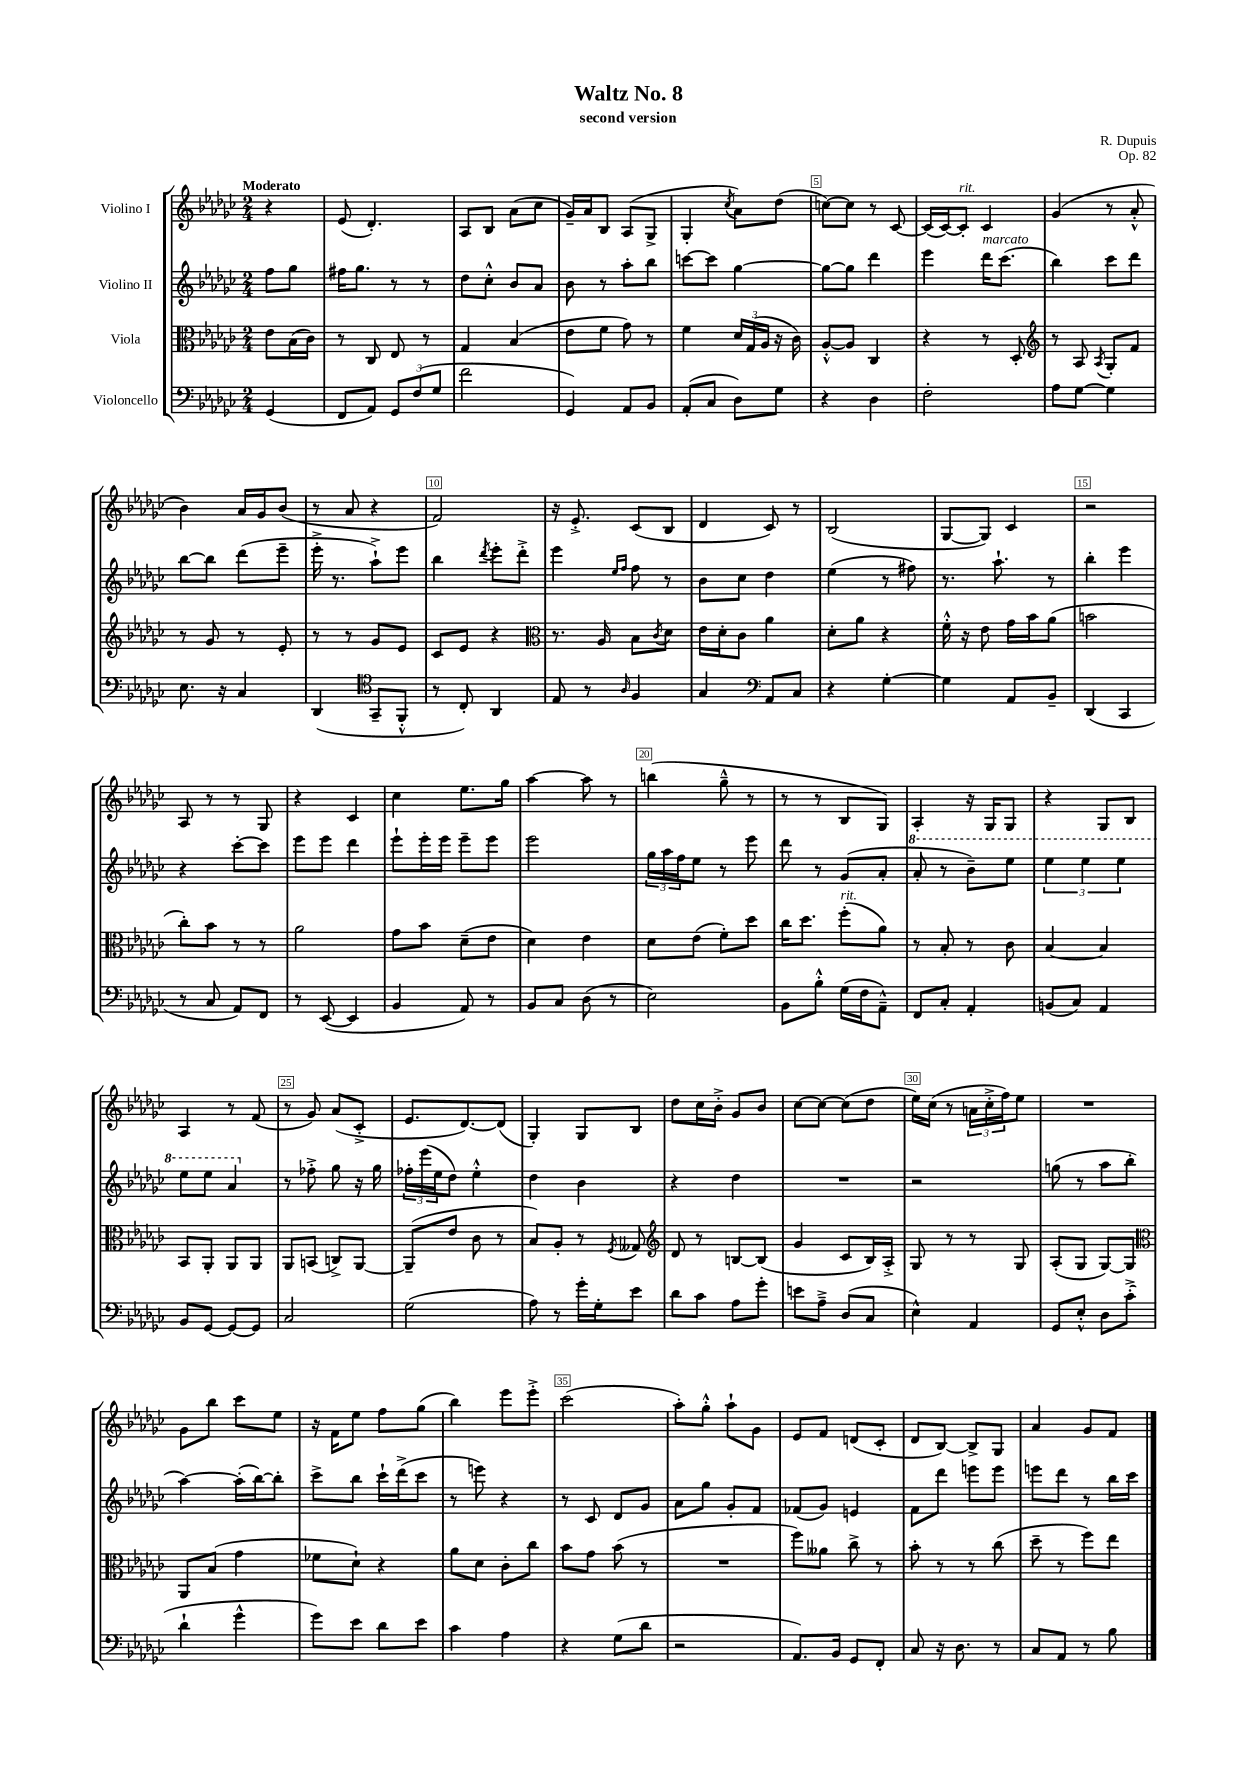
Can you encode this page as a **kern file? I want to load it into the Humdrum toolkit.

**kern	**kern	**kern	**kern
*part4	*part3	*part2	*part1
*staff4	*staff3	*staff2	*staff1
*I"Violoncello	*I"Viola	*I"Violino II	*I"Violino I
*clefF4	*clefC3	*clefG2	*clefG2
*k[b-e-a-d-g-c-]	*k[b-e-a-d-g-c-]	*k[b-e-a-d-g-c-]	*k[b-e-a-d-g-c-]
*M2/4	*M2/4	*M2/4	*M2/4
=	=	=	=
!	!	!	!LO:TX:a:B:t=Moderato
(4GG-/	8e-\L	8ff\L	4r
.	(16B-\L	8gg-\J	.
.	16c-\JJ)	.	.
=1	=1	=1	=1
8FF/L	8r	16ff#X\KL	(8e-/
.	.	8.gg-\J	.
8AA-/J)	8C-/	.	4.d-'/)
12GG-/L	8E-/	8r	.
(12F/	.	.	.
.	8r	8r	.
12G-/J	.	.	.
=2	=2	=2	=2
2f\	4G-/	8dd-\L	8A-/L
.	.	8cc-'^^\J	8B-/J
.	(4B-/	8b-/L	(8a-\L
.	.	8a-/J	8cc-\J
=3	=3	=3	=3
4GG-/)	8e-\L	8b-\	16g-~/LL)
.	.	.	16a-/J
.	8f\J	8r	8B-/J
8AA-/L	8g-\)	8aa-'\L	(8A-/L
8BB-/J	8r	8bb-\J	8G-^/J
=4	=4	=4	=4
(8AA-'/L	4f\	[8cccn\L	4G-'/
8C-/J	.	8ccc\J]	.
.	.	.	8qcc-/
8D-\L)	24d-/LL	[4gg-\	8a-\L)
.	(24G-/	.	.
.	24A-/JJ	.	.
8G-\J	16r	.	(8dd-\J
.	16c-\)	.	.
=5	=5	=5	=5
4r	[8A-'^^/L	8gg-\L_	[8ccn\L)
.	8A-/J]	8gg-\J]	8cc\J]
4D-\	4C-/	4ddd-\	8r
.	.	.	[8c-/
=6	=6	=6	=6
2F'\	4r	4eee-\	(16c-/LL]
.	.	.	[16c-/J)
!	!	!	!LO:TX:a:i:t=rit.
.	.	.	8c-'/J]
!	!	!LO:TX:a:i:t=marcato	!
.	8r	16ddd-\KL	4c-/
.	.	(8.ccc-\J	.
.	8D-'/	.	.
=7	=7	=7	=7
*	*clefG2	*	*
8A-\L	8r	4bb-\)	(4g-/
[8G-\J	8A-/	.	.
.	8qA-/	.	.
4G-\]	8G-'/L	8ccc-\L	8r
.	8f/J	8ddd-\J	8a-'^^/
!!LO:LB:g=z
=8	=8	=8	=8
8.E-\	8r	[8bb-\L	4b-\)
.	8g-/	8bb-\J]	.
16r	.	.	.
4C-/	8r	(8ddd-\L	16a-/LL
.	.	.	16g-/J
.	8e-'/	8eee-~\J	(8b-/J
=9	=9	=9	=9
(4DD-/	8r	16eee-'^\	8r
.	.	8.r	.
.	8r	.	8a-/
*clefC4	*	*	*
8GG-~/L	8g-/L	8aa-`^\L)	4r
8FF'^^/J	8e-/J	8eee-\J	.
=10	=10	=10	=10
8r	8c-/L	4bb-\	2f/)
8C-'/)	8e-/J	.	.
.	.	8qddd-/	.
4AA-/	4r	8eee-'\L	.
.	.	8ddd-'^\J	.
=11	=11	=11	=11
*	*clefC3	*	*
8E-/	8.r	4eee-\	16r
.	.	.	8.e-'^/
8r	.	.	.
.	16A-/	.	.
.	.	16qqee-/LL	.
16qqA-/	.	16qqff/JJ	.
4F/	8B-\L	8ff\	(8c-/L
.	8qc-/	.	.
.	8d-\J	8r	8B-/J
=12	=12	=12	=12
4G-/	16e-\LL	8b-\L	4d-/
.	16d-'\J	.	.
.	8c-\J	8cc-\J	.
*clefF4	*	*	*
8AA-/L	4a-\	4dd-\	8c-/)
8C-/J	.	.	8r
=13	=13	=13	=13
4r	8d-'\L	(4ee-\	(2B-/
.	8a-\J	.	.
[4G-'\	4r	8r	.
.	.	8ff#X\)	.
=14	=14	=14	=14
4G-\]	16f'^^\	8.r	[8G-/L
.	16r	.	.
.	8e-\	.	8G-/J])
.	.	8.aa-`\	.
8AA-/L	16g-\LL	.	4c-/
.	16b-\J	.	.
8BB-~/J	(8a-\J	8r	.
=15	=15	=15	=15
(4DD-/	2bn\	4bb-'\	2r
4CC-/	.	4eee-\	.
!!LO:LB:g=z
=16	=16	=16	=16
8r	8cc-'\L)	4r	8A-/
8C-/	8b-\J	.	8r
8AA-/L)	8r	[8ccc-'\L	8r
8FF/J	8r	8ccc-\J]	8G-/
=17	=17	=17	=17
8r	2a-\	8eee-\L	4r
([8EE-/	.	8eee-\J	.
4EE-/]	.	4ddd-\	4c-/
=18	=18	=18	=18
4BB-/	8g-\L	8eee-`\L	4cc-\
.	8b-\J	16eee-'\L	.
.	.	16eee-\JJ	.
8AA-/)	(8d-~\L	8eee-~\L	8.ee-\L
8r	8e-\J	8eee-\J	.
.	.	.	16gg-\Jk
=19	=19	=19	=19
8BB-/L	4d-\)	2eee-\	[4aa-\
8C-/J	.	.	.
(8D-\	4e-\	.	8aa-\]
8r	.	.	8r
=20	=20	=20	=20
2E-\)	8d-\L	24gg-\LL	(4bbn\
.	.	24aa-\	.
.	.	24ff\J	.
.	(8e-\J	8ee-\J	.
.	8f'\L)	8r	8gg-~^^\
.	8dd-\J	8eee-\	8r
=21	=21	=21	=21
8BB-\L	16cc-\KL	8ddd-\	8r
.	8.dd-\J	.	.
8B-'^^\J	.	8r	8r
!	!LO:TX:a:i:t=rit.	!	!
(16G-\LL	(8ff'\L	(8g-/L	8B-/L
16F\J	.	.	.
8AA-~^^\J)	8a-\J)	8a-'/J	8G-/J)
=22	=22	=22	=22
*	*	*8va	*
8FF/L	8r	8aa-'/	4A-'/
8C-'/J	8B-'/	8r	.
4AA-'/	8r	8bb-~\L)	16r
.	.	.	16G-/KL
.	8c-\	8eee-\J	8G-/J
=23	=23	=23	=23
(8BBn/L	[4B-/	6eee-\	4r
8C-/J)	.	.	.
.	.	6eee-\	.
4AA-/	4B-/]	.	8G-/L
.	.	6eee-\	.
.	.	.	8B-/J
!!LO:LB:g=z
=24	=24	=24	=24
8BB-/L	8BB-/L	8eee-\L	4A-/
[8GG-/J	8AA-'/J	8eee-\J	.
8GG-/L_	8AA-/L	4aa-/	8r
8GG-/J]	8AA-/J	.	(8f/
=25	=25	=25	=25
*	*	*X8va	*
2C-/	8AA-/L	8r	8r
.	(8BBn/J	8ff-X'^\	8g-/)
.	8Cn^/L)	8gg-\	(8a-/L
.	[8AA-/J	16r	8c-'^/J
.	.	16gg-\	.
=26	=26	=26	=26
(2G-\	(8AA-~/L]	24ff-X'\LL	8.e-/L
.	.	(24eee-\	.
.	.	24ee-\J	.
.	8e-/J	8dd-\J)	.
.	.	.	[8.d-/)
.	8c-\	4ee-'^^\	.
.	8r	.	(8d-/J]
=27	=27	=27	=27
8A-\)	8B-/L)	4dd-\	4G-'/)
8r	8A-'/J	.	.
16g-'\LL	8r	4b-\	8G-/L
16G-'\J	.	.	.
.	8qF/	.	.
8e-\J	8G--X/	.	8B-/J
=28	=28	=28	=28
*	*clefG2	*	*
8d-\L	8d-/	4r	8dd-\L
8c-\J	8r	.	16cc-\L
.	.	.	16b-'^\JJ
8A-\L	[8Bn/L	4dd-\	8g-/L
8g-'\J	(8B/J]	.	8b-/J
=29	=29	=29	=29
8en\L	4g-/	2r	[8cc-\L
8A-~^\J	.	.	8cc-\J_
(8D-/L	8c-/L	.	(8cc-\L]
8C-/J	16B-/L)	.	8dd-\J
.	16A-'^/JJ	.	.
=30	=30	=30	=30
4E-^^\)	8G-/	2r	16ee-\LL)
.	.	.	(16cc-\JJ
.	8r	.	8r
4AA-/	8r	.	24an\LL
.	.	.	24cc-'^\
.	.	.	24ff\J)
.	8G-/	.	8ee-\J
=31	=31	=31	=31
8GG-/L	(8A-'/L	(8ggn\	2r
8E-'^^/J	8G-/J	8r	.
8D-\L	[8G-/L)	8aa-\L	.
(8c-'^\J	8G-/J]	8bb-'\J	.
!!LO:LB:g=z
=32	=32	=32	=32
*	*clefC3	*	*
4d-`\	8AA-/L	[4aa-\)	8g-\L
.	(8B-/J	.	8bb-\J
4g-^^\	4g-\	(16aa-'\LL]	8ccc-\L
.	.	[16bb-\J)	.
.	.	8bb-'\J]	8ee-\J
=33	=33	=33	=33
8g-\L)	8f-X\L	8ccc-^\L	16r
.	.	.	16f\KL
8e-\J	8d-`\J)	8bb-\J	8ee-\J
8d-\L	4r	16ccc-`\LL	8ff\L
.	.	(16ddd-^\J	.
8e-\J	.	8ccc-\J	(8gg-\J
=34	=34	=34	=34
4c-\	8a-\L	8r	4bb-\)
.	8d-\J	8eeen\)	.
4A-\	8c-'\L	4r	8eee-\L
.	8cc-\J	.	8eee-'^\J
=35	=35	=35	=35
4r	8b-\L	8r	(2ccc-\
.	8g-\J	8c-/	.
(8G-\L	(8b-\	8d-/L	.
8d-\J	8r	8g-/J	.
=36	=36	=36	=36
2r	2r	8a-\L	8aa-'\L)
.	.	8gg-\J	8gg-'^^\J
.	.	8g-'/L	8aa-`\L
.	.	8f/J	8g-\J
=37	=37	=37	=37
8.AA-/L)	8ff\L)	(8f-X/L	8e-/L
.	8a--X\J	8g-/J)	8f/J
16BB-/Jk	.	.	.
8GG-/L	8cc-^\	4en/	(8dn/L
8FF'/J	8r	.	8c-'/J
=38	=38	=38	=38
8C-/	8b-'\	8f\L	8d-/L
16r	8r	8ddd-\J	[8B-/J)
8.D-\	.	.	.
.	8r	8eeen\L	8B-^/L]
8r	(8cc-\	8eee\J	8G-/J
=39	=39	=39	=39
8C-/L	8dd-~\	8eeen\L	4a-/
8AA-/J	8r	8ddd-\J	.
8r	8ff\L)	8r	8g-/L
8B-\	8ee-\J	16bb-\LL	8f/J
.	.	16ccc-\JJ	.
==	==	==	==
*-	*-	*-	*-
